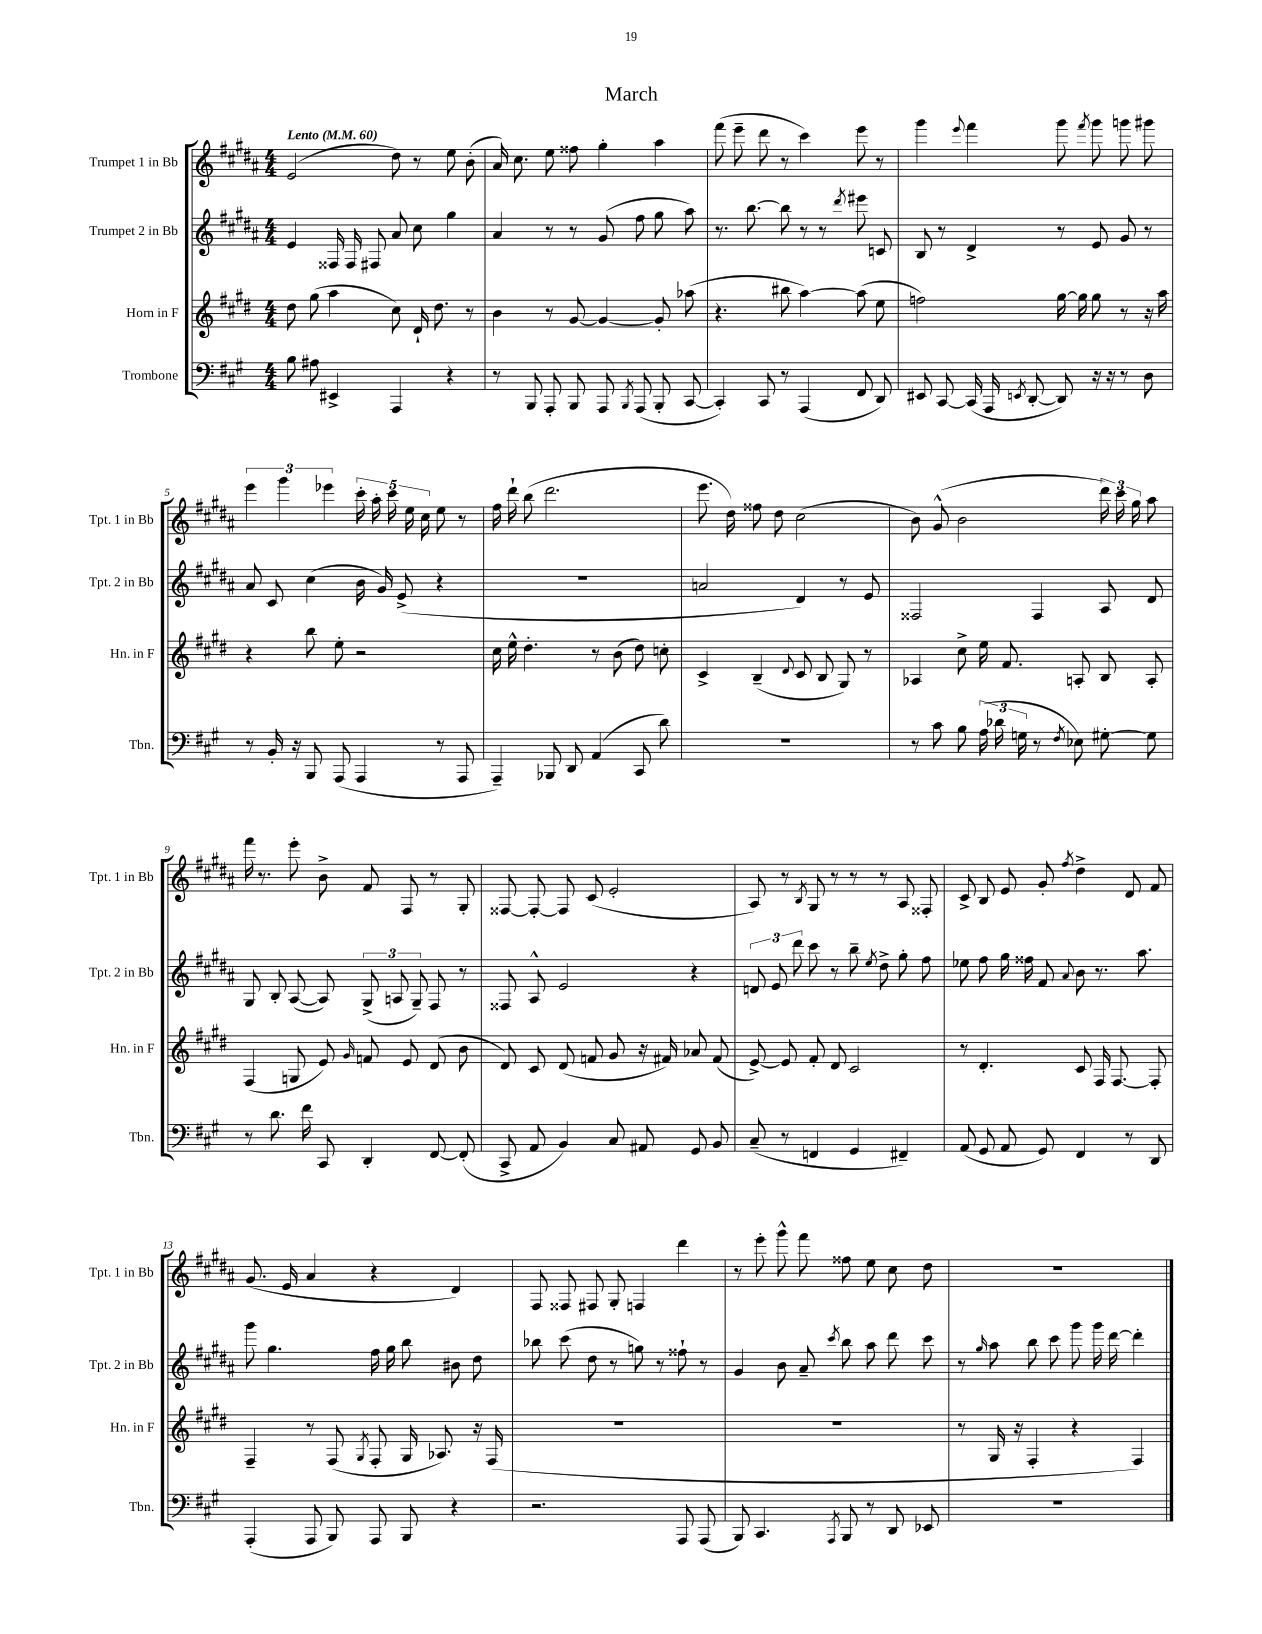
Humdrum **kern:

**kern	**kern	**kern	**kern
*staff4	*staff3	*staff2	*staff1
*clefF4	*clefG2	*clefG2	*clefG2
*k[f#c#g#]	*k[f#c#g#d#]	*k[f#c#g#d#a#]	*k[f#c#g#d#a#]
*M4/4	*M4/4	*M4/4	*M4/4
*MM60	*MM60	*MM60	*MM60
8B	8dd#	4e	(2e
8A#	(8gg#	.	.
4EE#^	4aa	16F##	.
.	.	16F##	.
.	.	8F#	.
4AAA	8cc#)	8a#	8dd#)
.	16d#`	8cc#	8r
.	8.dd#	.	.
4r	.	4gg#	8ee
.	8r	.	(8b'
=	=	=	=
8r	4b	4a#	16a#)
.	.	.	8.cc#
8BBB	.	.	.
8AAA'	8r	8r	8ee
8BBB	[8g#	8r	8ff##
8AAA	4g#_	(8g#	4gg#'
8qBBB	.	.	.
(8AAA	.	8ff#	.
8BBB'	8g#']	8gg#	4aa#
[8CC#	(8aa-	8aa#)	.
=	=	=	=
4CC#'])	4.r	8.r	(8fff#
.	.	.	8eee~
.	.	[8.bb	.
8CC#	.	.	8ddd#
8r	8bb#	8bb]	8r
(4AAA	[4aa)	8r	4ccc#)
.	.	8r	.
.	.	8qddd#	.
8FF#	(8aa]	8eee#	8eee
8DD)	8ee	8c	8r
=	=	=	=
8EE#	2ff)	8B	4ggg#
[8CC#	.	8r	.
.	.	.	8qqeee
(16CC#]	.	4d#^	4fff#
16AAA	.	.	.
8qEE	.	.	.
[8DD'	.	.	.
8DD])	[16gg#	8r	8ggg#
.	16gg#]	.	.
.	.	.	8qfff#
16r	8gg#	8e	8ggg#
16r	.	.	.
8r	8r	8g#	8ggg
8D	16r	8r	8ggg#
.	16aa	.	.
=	=	=	=
8r	4r	8a#	6eee
16BB'	.	8c#	.
.	.	.	6ggg#
16r	.	.	.
8BBB	8bb	(4cc#	.
.	.	.	6eee-
(8AAA	8ee'	.	.
4AAA	2r	16b	20ccc#'
.	.	.	20aa#'
.	.	16g#)	.
.	.	.	20ccc#
.	.	(8e^	.
.	.	.	20ee
.	.	.	20cc#
8r	.	4r	8ee
8AAA	.	.	8r
=	=	=	=
4AAA~)	16cc#	1r	16ff#
.	16ee^^	.	16ddd#`
.	4.dd#'	.	(8bb
8BBB-	.	.	2.ddd#
8DD	.	.	.
(4AA	8r	.	.
.	(8b	.	.
8CC#	8dd#)	.	.
8d)	8cc'	.	.
=	=	=	=
1r	4c#^	2a	8.eee
.	.	.	16dd#)
.	(4B~	.	8ff##
.	.	.	8dd#
.	8qqd#	.	.
.	8c#	4d#)	(2cc#
.	8B	.	.
.	8G#)	8r	.
.	8r	8e	.
=	=	=	=
8r	4A-	2F##	8b)
8c#	.	.	(8g#^^
8B	8cc#^	.	2b
(24A	16ee	.	.
24d-	.	.	.
.	8.f#	.	.
24G	.	.	.
8r	.	4F##	.
8qF#	.	.	.
8E-)	8A'	.	.
[8G#'	8B	8A#	24ddd#)
.	.	.	24ccc#
.	.	.	24gg#
8G#]	8A'	8d#	8aa#
=	=	=	=
8r	(4F#	8G#	16fff#
.	.	.	8.r
8.d	.	8B'	.
.	8G	([8A#	8eee'
16f#	.	.	.
8CC#	8e)	8A#])	8b^
.	16qqg#	.	.
4DD'	8f	(12G#^	8f#
.	.	12A	.
.	8e	.	8F#
.	.	12G#~)	.
[8FF#	(8d#	8F#	8r
(8FF#']	8b	8r	8G#'
=	=	=	=
8CC#^	8d#)	8F##	[8F##
8AA	8c#	8A#^^	8F##'_
4BB)	(8d#	2e	8F##]
.	8f	.	(8c#
8C#	8g#	.	2e'
8AA#	16r	.	.
.	16f#)	.	.
8GG#	8a-	4r	.
8BB	(8f#	.	.
=	=	=	=
(8C#~	[8e^)	12d	8A#)
.	.	12e	.
8r	8e]	.	8r
.	.	12ddd#	.
.	.	.	8qB
4FF	8f#'	8ccc#	8G#
.	8d#	8r	8r
4GG#	2c#	8bb~	8r
.	.	8qee	.
.	.	8dd#^	8r
4FF#~)	.	8gg#'	8A#
.	.	8ff#	8F##'
=	=	=	=
(8AA	8r	8ee-	8c#^
8GG#	4.d#'	8ff#	8B
8AA	.	16gg#	8e
.	.	16ff##	.
8GG#)	.	8f#	8g#'
.	.	8qqa#	8qff#
4FF#	8c#	8b	4dd#^
.	16F#	8.r	.
.	[8.F#	.	.
8r	.	.	8d#
.	.	8.aa#	.
8DD	8F#']	.	8f#
=	=	=	=
(4AAA'	4F#~	8ggg#	(8.g#
.	.	4.gg#	.
.	.	.	16e
8AAA	8r	.	4a#
8BBB)	(8F#	.	.
.	8qG#	.	.
8AAA	8F#'	16ff#	4r
.	.	16gg#	.
8BBB	16G#	8bb	.
.	8.A-)	.	.
4r	.	8b#	4d#)
.	16r	8dd#	.
.	(16F#	.	.
=	=	=	=
2.r	1r	8bb-	8F#
.	.	(8ccc#	8F##
.	.	8dd#	8F#
.	.	8r	8G#'
.	.	8gg)	4F
.	.	8r	.
8AAA	.	8ff##`	4ddd#
(8AAA	.	8r	.
=	=	=	=
8BBB)	1r	4g#	8r
4.CC#	.	.	8eee'
.	.	8b	8ggg#^^
.	.	8a#~	8fff#
8qAAA	.	8qccc#	.
8BBB	.	8bb	8ff##
8r	.	8aa#	8ee
8DD	.	8ddd#	8cc#
8EE-	.	8ccc#	8dd#
=	=	=	=
1r	8r	8r	1r
.	.	16qqgg#	.
.	16G#	8aa#	.
.	16r	.	.
.	4F#'	8bb	.
.	.	8ccc#	.
.	4r	8ggg#	.
.	.	16ggg#	.
.	.	[16ddd#	.
.	4F#)	4ddd#']	.
==	==	==	==
*-	*-	*-	*-
